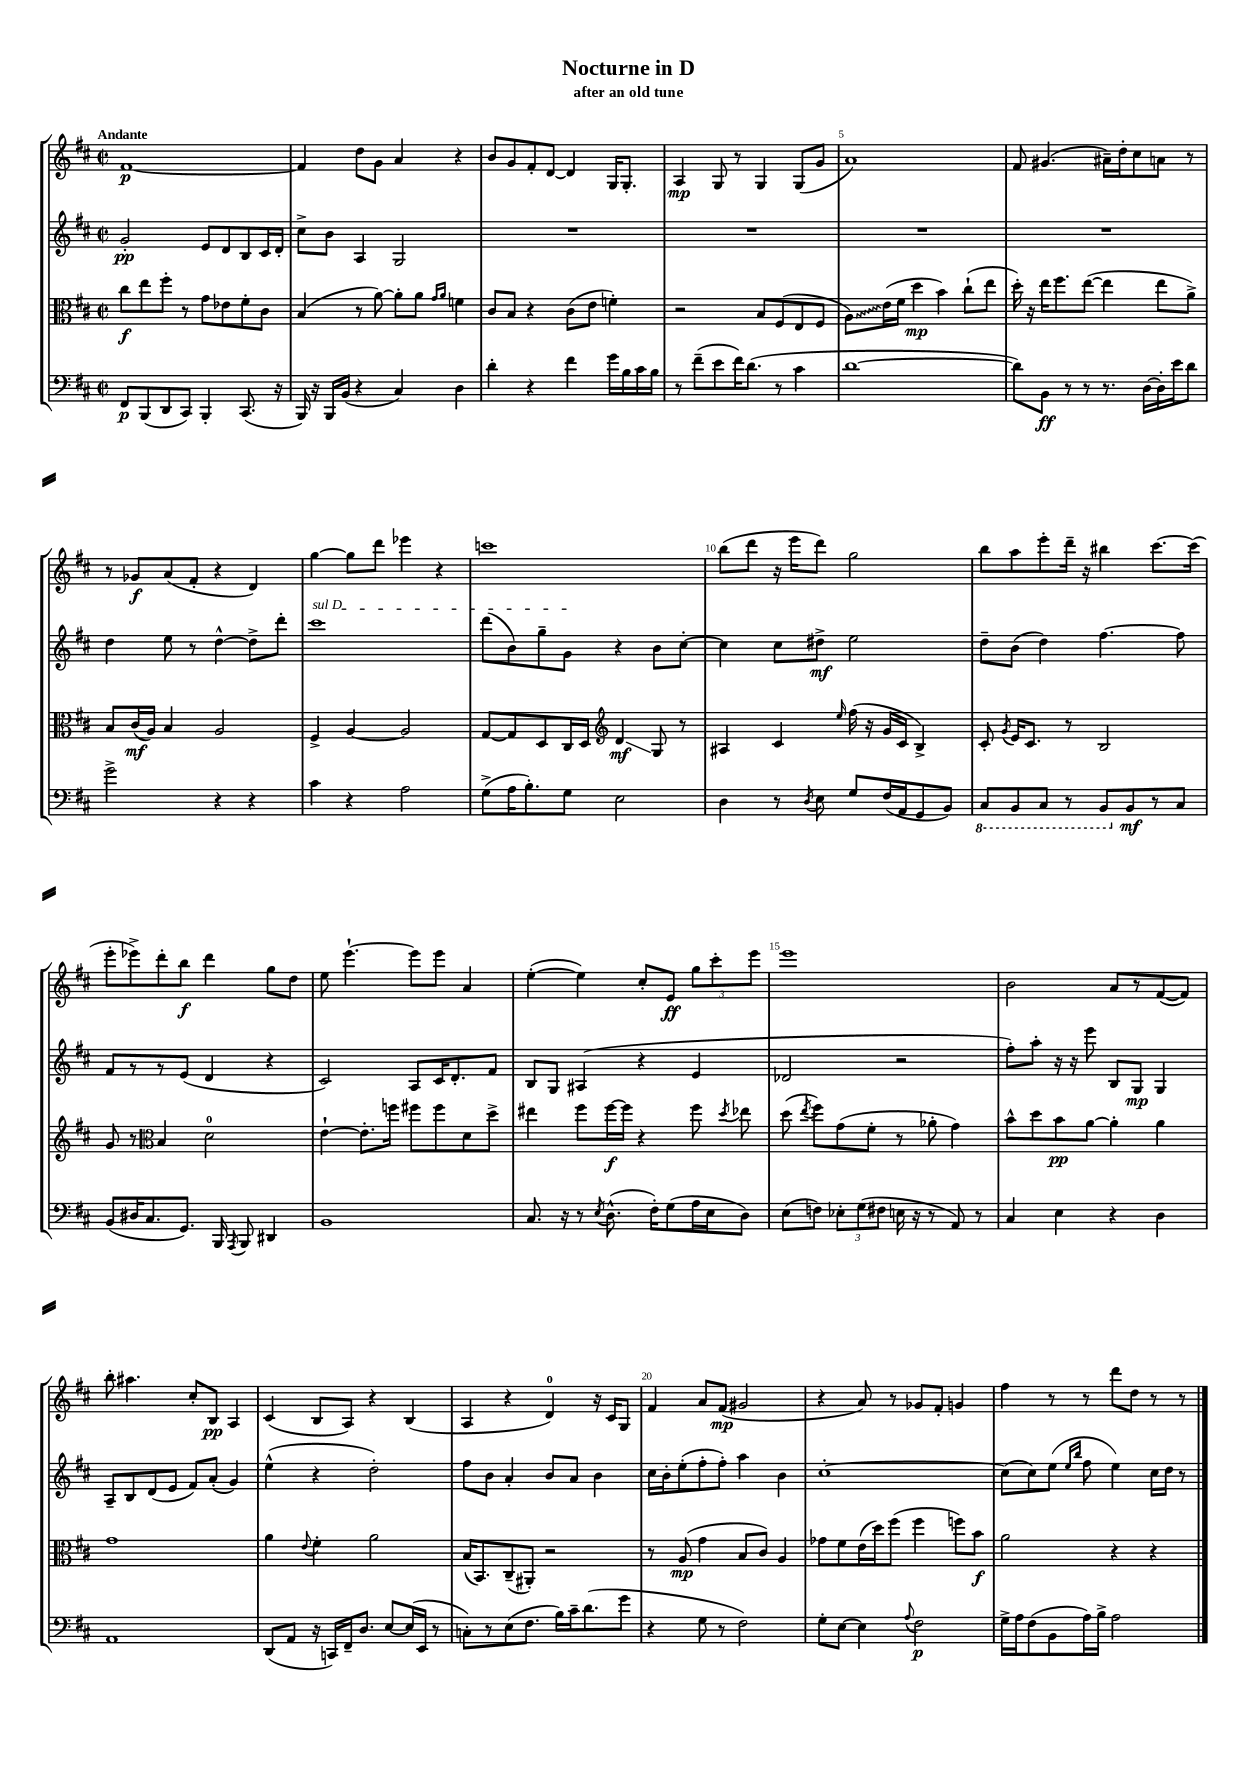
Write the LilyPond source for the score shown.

\header { title = "Nocturne in D" subtitle = "after an old tune" }
<<
\new StaffGroup <<
\new Staff = "s0" {
    \clef treble \key d \major \defaultTimeSignature \time 2/2 \tempo "Andante"
    \autoBeamOff fis'1~\p |
    fis'4 d''8[ g'8] a'4 r4 |
    b'8[ g'8 fis'8-. d'8]~ d'4 g16[ g8.]-. |
    a4\mp g8 r8 g4 g8[( g'8] |
    a'1) |
    fis'8 gis'4.( ais'16[--) d''16-. cis''8 a'8] r8 |
    r8 ges'8[\f a'8( fis'8]-. r4 d'4) |
    g''4~ g''8[ d'''8] ees'''4 r4 |
    c'''1 |
    b''8[( d'''8] r16 e'''16[ d'''8]) g''2 |
    b''8[ a''8 e'''8-. d'''16]-- r16 bis''4 cis'''8.[~ cis'''16]( |
    e'''8[-. ees'''8->) d'''8-. b''8]\f d'''4 g''8[ d''8] |
    e''8 e'''4.~-! e'''8[ e'''8] a'4 |
    e''4~-.( e''4) cis''8[-. e'8]\ff \tuplet 3/2 { g''8[ cis'''8-. e'''8] } |
    e'''1 |
    b'2 a'8[ r8 fis'8~( fis'8]) |
    b''8-. ais''4. cis''8[-. b8]\pp a4 |
    cis'4( b8[ a8]) r4 b4( |
    a4 r4 d'4-0) r16 cis'16[ g8] |
    fis'4 a'8[ fis'8]\mp( gis'2 |
    r4 a'8) r8 ges'8[ fis'8]-. g'4 |
    fis''4 r8 r8 d'''8[ d''8] r8 r8 \bar "|." |
}
\new Staff = "s1" {
    \clef treble \key d \major \defaultTimeSignature \time 2/2
    \autoBeamOff g'2-.\pp e'8[ d'8 b8 cis'16 d'16]-. |
    cis''8[-> b'8] a4 g2 |
    R1 |
    R1 |
    R1 |
    R1 |
    d''4 e''8 r8 d''4~-^ d''8[-> d'''8]-. |
    \once \override TextSpanner.bound-details.left.text = \markup { \italic "sul D" } cis'''1\startTextSpan |
    d'''8[( b'8) g''8-- g'8]\stopTextSpan r4 b'8[ cis''8]~-. |
    cis''4 cis''8[ dis''8]->\mf e''2 |
    d''8[-- b'8]( d''4) fis''4.~ fis''8 |
    fis'8[ r8 r8 e'8]( d'4 r4 |
    cis'2) a8[ cis'16 d'8.-. fis'8] |
    b8[ g8] ais4( r4 e'4 |
    des'2 r2 |
    fis''8[-.) a''8]-. r16 r16 e'''8 b8[ g8]\mp g4 |
    a8[-- b8 d'8( e'8] fis'8[) a'8]-.( g'4) |
    e''4-^( r4 d''2-.) |
    fis''8[ b'8] a'4-. b'8[ a'8] b'4 |
    cis''16[ b'16-. e''8-.( fis''8-. fis''8]-.) a''4 b'4 |
    cis''1~-. |
    cis''8[( cis''8) e''8]( \grace { e''16[ b''16] } fis''8 e''4) cis''16[ d''16] r8 \bar "|." |
}
\new Staff = "s2" {
    \clef alto \key d \major \defaultTimeSignature \time 2/2
    \autoBeamOff cis''8[\f e''8 fis''8]-. r8 g'8[ ees'8 fis'8-. cis'8] |
    b4( r8 a'8~) a'8[-. a'8] \grace { g'16[ a'16] } f'4 |
    cis'8[ b8] r4 cis'8[( e'8] f'4-.) |
    r2 b8[ fis8( e8 fis8] |
    \once \override Glissando.style = #'zigzag a8[\glissando) e'16( fis'16] d''4\mp b'4) cis''8[-!( e''8] |
    d''16-.) r16 e''16[ fis''8. e''8]~( e''4 e''8[ a'8]->) |
    b8[ cis'16\mf( a16]) b4 a2 |
    fis4-> a4~ a2 |
    g8[~ g8 d8 cis16 d16] \clef treble d'4\glissando\mf g8 r8 |
    ais4 cis'4 \grace { e''16 } fis''16( r16 g'16[ cis'16] b4->) |
    cis'8-. \acciaccatura { g'8 } e'16[ cis'8.] r8 b2 |
    g'8 r8 \clef alto b4 d'2-0 |
    e'4~-! e'8.[-. f''16] fis''8[ fis''8 d'8 d''8]-> |
    eis''4 fis''8[ fis''16~\f fis''16] r4 fis''8 \acciaccatura { d''8 } ees''8 |
    d''8( \acciaccatura { e''8 } fis''8[) g'8( fis'8]-. r8 aes'8-. g'4) |
    b'8[-^ d''8 b'8\pp a'8]~ a'4-. a'4 |
    g'1 |
    a'4 \appoggiatura { e'8 } fis'4-. a'2 |
    b16[( b,8.) cis8--( ais,8]-.) r2 |
    r8 a8\mp( g'4 b8[ cis'8]) a4 |
    ges'8[ fis'8 e'16( d''16) fis''8]( fis''4 f''8[) b'8]\f |
    a'2 r4 r4 \bar "|." |
}
\new Staff = "s3" {
    \clef bass \key d \major \defaultTimeSignature \time 2/2
    \autoBeamOff fis,8[\p b,,8( d,8 cis,8]) b,,4-. cis,8.( r16 |
    b,,16) r16 b,,16[ b,16]( r4 cis4) d4 |
    d'4-. r4 fis'4 g'16[ b16 cis'16 b16] |
    r8 fis'8[--( e'8 fis'16) d'8.]( r8 cis'4 |
    d'1~ |
    d'8[) b,8]\ff r8 r8 r8. d16[~ d16-. e'16 d'8] |
    g'2-> r4 r4 |
    cis'4 r4 a2 |
    g8[->( a16 b8.-.) g8] e2 |
    d4 r8 \acciaccatura { d8 } e8 g8[ fis16( a,16 g,8 b,8]) |
    \ottava #-1 cis,8[ b,,8 cis,8] r8 b,,8[ \ottava #0 b,8\mf r8 cis8] |
    b,8[( dis16 cis8. g,8.]) b,,16 \acciaccatura { a,,8 } b,,8 dis,4 |
    b,1 |
    cis8. r16 r8 \acciaccatura { e8 } d8.-^( fis16[-.) g8( a16 e16 d8]) |
    e8[( f8]) \tuplet 3/2 { ees8[-. g8( fis8] } e16 r16 r8 a,8) r8 |
    cis4 e4 r4 d4 |
    a,1 |
    d,8[( a,8] r16 c,16[) fis,16-- d8.] e8[~ e16( e,16] r8 |
    c8[-.) r8 e8( fis8.] b16[) cis'16-- d'8.( g'8] |
    r4 g8 r8 fis2) |
    g8[-. e8]~ e4 \appoggiatura { a8 } fis2\p |
    g16[-> a16 fis8( b,8 a16) b16]-> a2 \bar "|." |
}
>>
>>
\layout { \context { \Score \override BarNumber.break-visibility = ##(#f #t #t) barNumberVisibility = #(every-nth-bar-number-visible 5) } }
